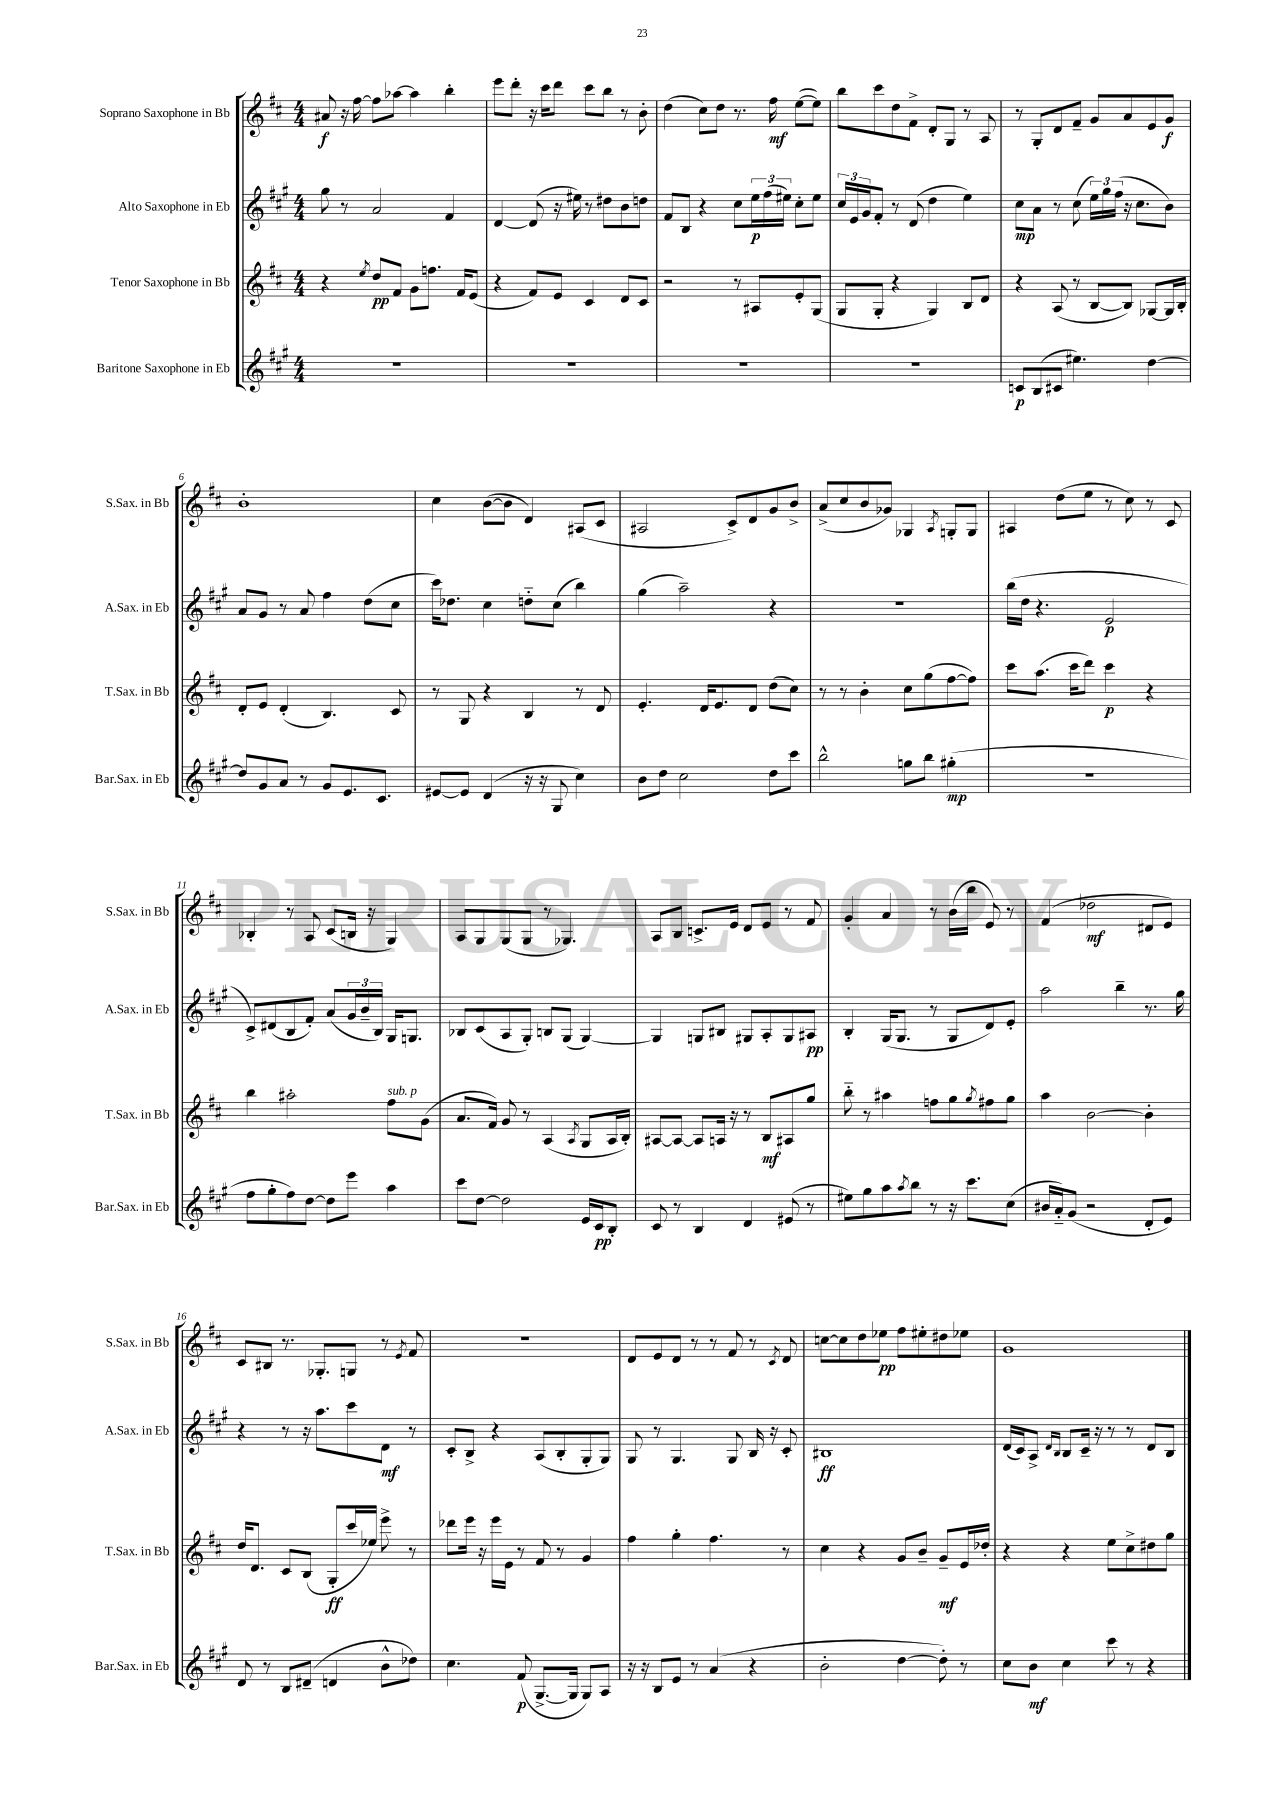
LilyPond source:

<<
\new StaffGroup <<
\new Staff = "s0" \with { instrumentName = "Soprano Saxophone in Bb" shortInstrumentName = "S.Sax. in Bb" } {
    \clef treble \key d \major \numericTimeSignature \time 4/4
    ais'8\f r16 fis''16~ fis''8 aes''8~ aes''4 b''4-. |
    e'''8 d'''8-. r16 cis'''16 d'''8 cis'''8 b''8 r8 b'8-. |
    d''4( cis''8) d''8 r8. fis''16\mf e''8~( e''8) |
    b''8 cis'''8 d''8 fis'8-> d'8-. g8 r8 a8 |
    r8 g8-. d'8 fis'8-- g'8 a'8 e'8 g'8\f |
    b'1-. |
    cis''4 b'8~( b'8 d'4) ais8( cis'8 |
    ais2 cis'8->) d'8 g'8 b'8-> |
    a'8->( cis''8 b'8 ges'8) ges4 \acciaccatura { a8 } g8-. g8 |
    ais4 d''8( e''8 r8 cis''8) r8 cis'8 |
    bes4-. r8 a8 cis'8( b16 r16 g4) |
    a8 g8 g8( g8 r8 ges4.) |
    a8 b8 c'8.-> e'16 d'8 e'8 r8 fis'8 |
    g'4-. a'4 r8 b'16( b''16 e'8) r8 |
    fis'4( des''2\mf dis'8 e'8) |
    cis'8 bis8 r8. ges8.-. g8 r8 \acciaccatura { e'8 } fis'8 |
    r1 |
    d'8 e'8 d'8 r8 r8 fis'8 r8 \acciaccatura { cis'8 } d'8 |
    c''8~ c''8 d''8 ees''8\pp fis''8 eis''8-. dis''8 ees''8 |
    g'1 \bar "|." |
}
\new Staff = "s1" \with { instrumentName = "Alto Saxophone in Eb" shortInstrumentName = "A.Sax. in Eb" } {
    \clef treble \key a \major \numericTimeSignature \time 4/4
    gis''8 r8 a'2 fis'4 |
    d'4~ d'8( r16 eis''16) r8 dis''8 b'8 d''8 |
    fis'8 b8 r4 cis''8 \tuplet 3/2 { e''16\p fis''16( eis''16) } cis''8-. eis''8 |
    \tuplet 3/2 { cis''16 e'16 gis'16 } fis'8-. r8 d'8( d''4 e''4) |
    cis''8\mp a'8 r8 cis''8( \tuplet 3/2 { e''16) gis''16 fis''16( } r16 cis''8. b'8) |
    a'8 gis'8 r8 a'8 fis''4 d''8( cis''8 |
    cis'''16) des''8. cis''4 d''8-_ cis''8( b''4) |
    gis''4( a''2--) r4 |
    r1 |
    b''16( d''16 r4. e'2\p |
    cis'8->) dis'8( b8 fis'8-.) a'8( \tuplet 3/2 { gis'16 b'16-- b16) } gis16 g8. |
    bes8 cis'8( a8 gis8-.) b8 gis8( gis4~) |
    gis4 g8 bis8 gis8 a8-. gis8 ais8\pp |
    b4-. gis16( gis8. r8 gis8 d'8) e'8-. |
    a''2 b''4-- r8. gis''16 |
    r4 r8 r16 a''8. cis'''8 d'8\mf r8 |
    cis'8-. b8-> r4 a8( b8-. gis8-. gis8) |
    gis8 r8 gis4. gis8 b16 r16 cis'8-. |
    bis1\ff |
    d'16( cis'16) a8-> \grace { d'16 b16 } b8 cis'16-- r16 r8 r8 d'8 b8 \bar "|." |
}
\new Staff = "s2" \with { instrumentName = "Tenor Saxophone in Bb" shortInstrumentName = "T.Sax. in Bb" } {
    \clef treble \key d \major \numericTimeSignature \time 4/4
    r4 \acciaccatura { e''8 } d''8\pp fis'8 g'8 f''8. fis'16 e'8( |
    r4 fis'8) e'8 cis'4 d'8 cis'8 |
    r2 r8 ais8 e'8-. g8( |
    g8 g8-. r4 g4) b8 d'8 |
    r4 a8( r8 b8~ b8) ges8~ ges16 b16-. |
    d'8-. e'8 d'4-.( b4.) cis'8 |
    r8 g8 r4 b4 r8 d'8 |
    e'4.-. d'16 e'8. d'8 d''8( cis''8) |
    r8 r8 b'4-. cis''8 g''8( fis''8~ fis''8) |
    cis'''8 a''8.( cis'''16 d'''8) cis'''4\p r4 |
    b''4 ais''2-. fis''8^\markup { \italic "sub. p" } g'8( |
    a'8. fis'16) g'8 r8 a4( \acciaccatura { a8 } g8 a16 b16-.) |
    ais8~ ais8~ ais8 a16 r16 r8 b8\mf ais8 g''8 |
    b''8-_ r8 ais''4 f''8 g''8 \acciaccatura { g''8 } fis''8 g''8 |
    a''4 b'2~ b'4-. |
    d''16 d'8. cis'8 b8( g8-.\ff cis'''16 ees''16) e'''8-> r8 |
    des'''8 e'''16 r16 e'''16 e'16 r8 fis'8 r8 g'4 |
    fis''4 g''4-. fis''4. r8 |
    cis''4 r4 g'8 b'8-- g'8--\mf e'16 des''16-. |
    r4 r4 e''8 cis''8-> dis''8 g''8 \bar "|." |
}
\new Staff = "s3" \with { instrumentName = "Baritone Saxophone in Eb" shortInstrumentName = "Bar.Sax. in Eb" } {
    \clef treble \key a \major \numericTimeSignature \time 4/4
    R1 |
    R1 |
    R1 |
    R1 |
    c'8\p b8( cis'8 eis''4.) d''4~ |
    d''8 gis'8 a'8 r8 gis'8 e'8. cis'8. |
    eis'8~ eis'8 d'4( r16 r16 gis8 cis''4) |
    b'8 d''8 cis''2 d''8 cis'''8 |
    b''2-^ g''8 b''8 gis''4-.\mp( |
    r1 |
    fis''8 gis''8-. fis''8) d''8~ d''8 e'''8 a''4 |
    cis'''8 d''8~ d''2 e'16 cis'16\pp b8-. |
    cis'8 r8 b4 d'4 eis'8( r8 |
    eis''8) gis''8 a''8 \acciaccatura { a''8 } b''8 r8 r16 cis'''8. cis''8( |
    bis'16 a'16-_) gis'8( r2 d'8-. e'8) |
    d'8 r8 b8 dis'8--( d'4 b'8-^ des''8) |
    cis''4. fis'8\p( gis8.~-> gis16 gis8) a8 |
    r16 r16 b8 e'8 r8 a'4( r4 |
    b'2-. d''4~ d''8-.) r8 |
    cis''8 b'8\mf cis''4 cis'''8 r8 r4 \bar "|." |
}
>>
>>
